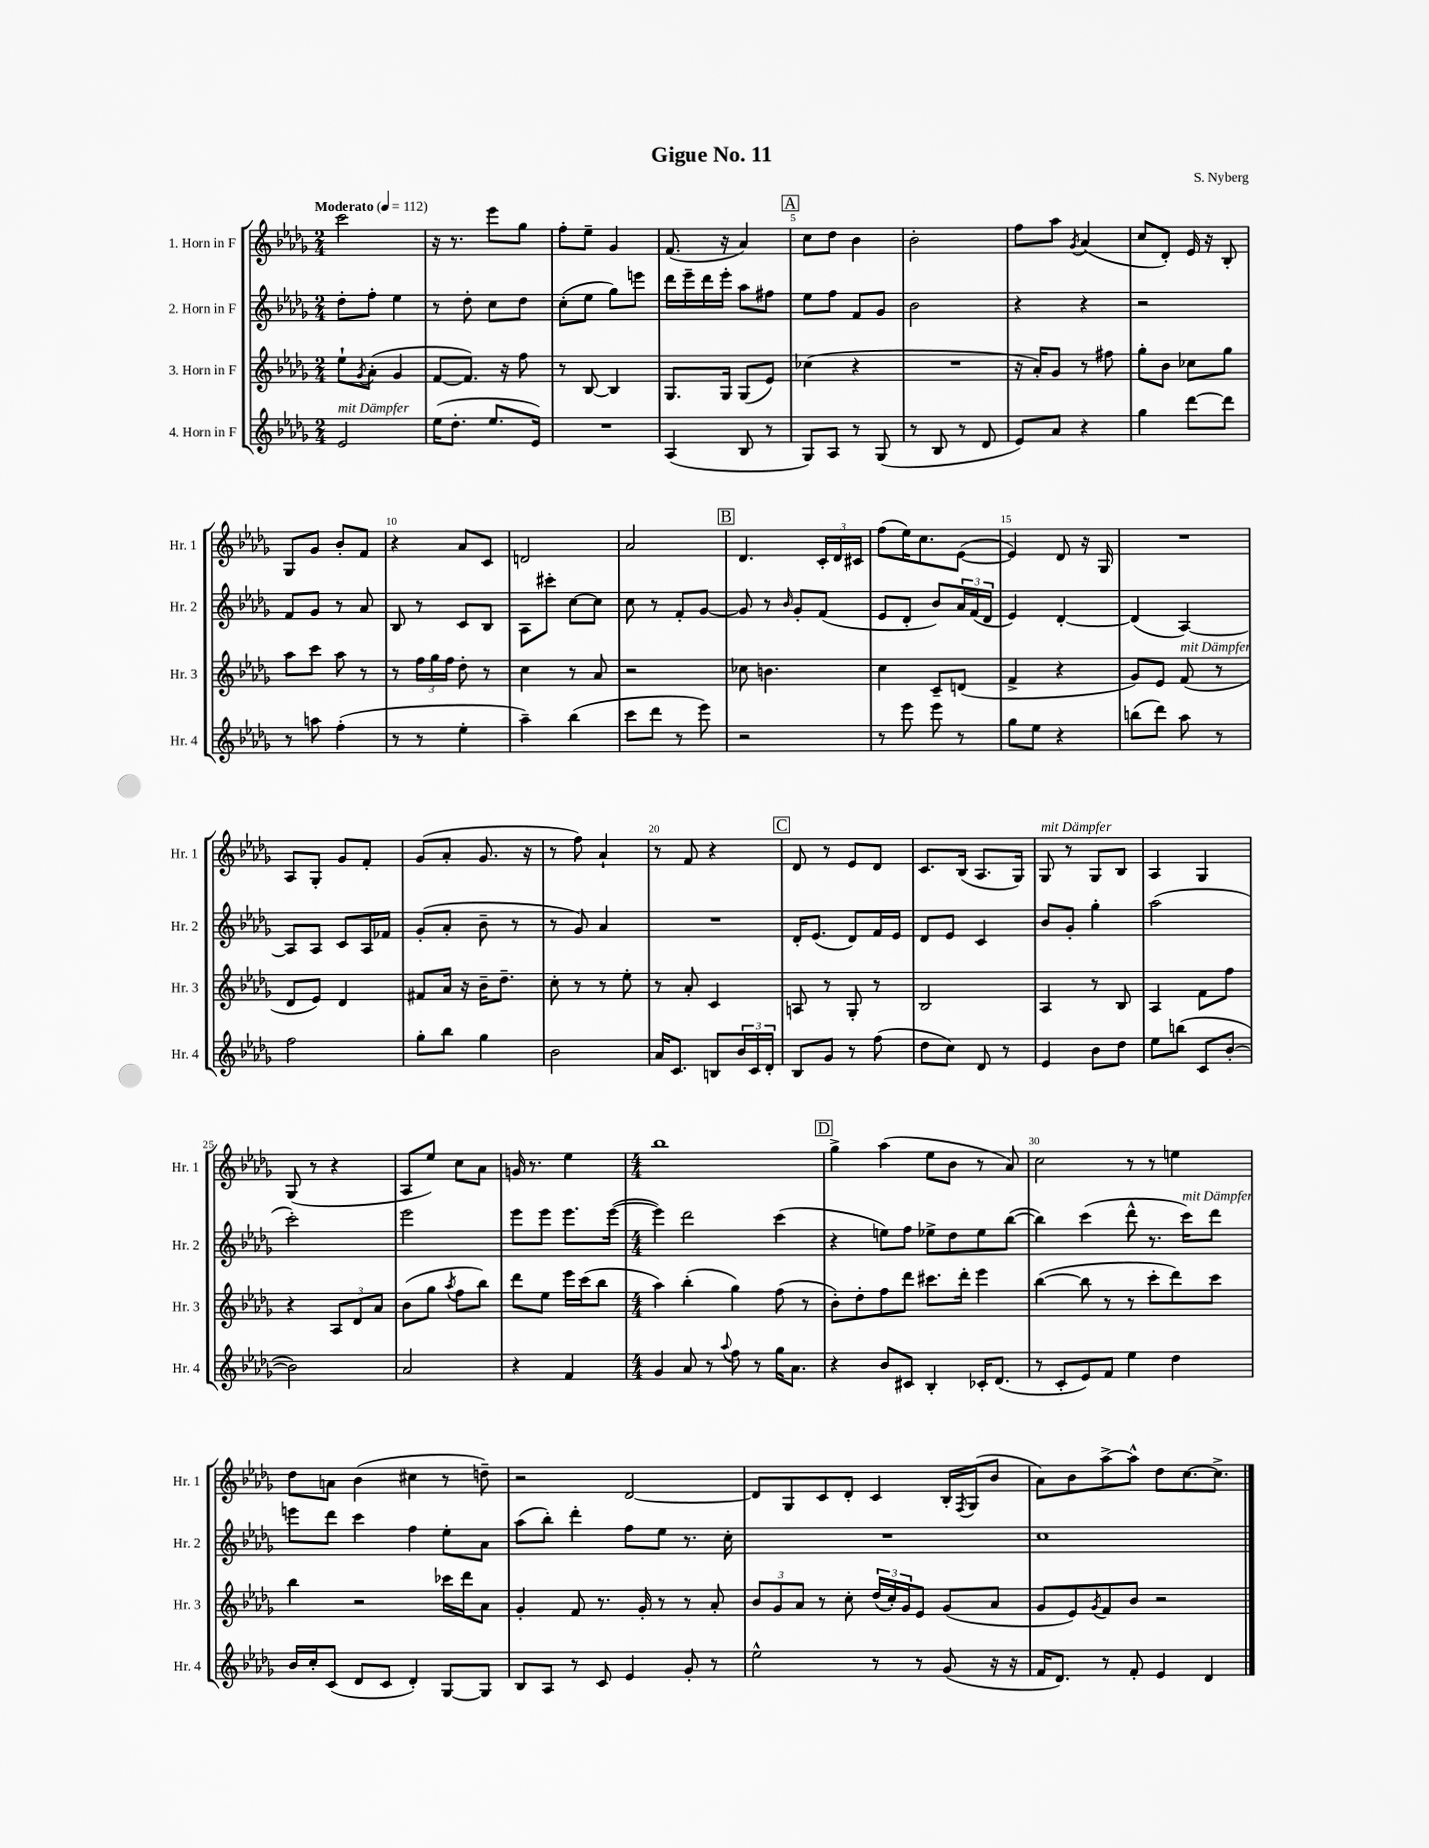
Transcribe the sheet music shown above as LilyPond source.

\header { title = "Gigue No. 11" composer = "S. Nyberg" }
<<
\new StaffGroup <<
\new Staff = "s0" \with { instrumentName = "1. Horn in F" shortInstrumentName = "Hr. 1" } {
    \clef treble \key des \major \numericTimeSignature \time 2/4 \tempo "Moderato" 4 = 112
    c'''2 |
    r16 r8. ees'''8 ges''8 |
    f''8-. ees''8-- ges'4 |
    f'8.( r16 aes'4) |
    \mark \markup { \box "A" } c''8 des''8 bes'4 |
    bes'2-. |
    f''8 aes''8 \acciaccatura { ges'8 } aes'4( |
    c''8 des'8-.) ees'16 r16 bes8-. |
    ges8 ges'8 bes'8-. f'8 |
    r4 aes'8 c'8 |
    d'2 |
    aes'2 |
    \mark \markup { \box "B" } des'4. \tuplet 3/2 { c'16-. des'16 cis'16 } |
    f''8( ees''16) c''8. ees'8~( |
    ees'4) des'8 r16 ges16 |
    R2 |
    aes8 ges8-. ges'8 f'8-. |
    ges'8( aes'8-. ges'8. r16 |
    r8 f''8) aes'4-! |
    r8 f'8 r4 |
    \mark \markup { \box "C" } des'8 r8 ees'8 des'8 |
    c'8. bes16( aes8. ges16) |
    ges8^\markup { \italic "mit Dämpfer" } r8 ges8 bes8 |
    aes4 ges4 |
    ges8( r8 r4 |
    aes8 ees''8) c''8 aes'8 |
    g'16 r8. ees''4 |
    \numericTimeSignature \time 4/4 bes''1 |
    \mark \markup { \box "D" } ges''4-> aes''4( ees''8 bes'8 r8 aes'8) |
    c''2 r8 r8 e''4 |
    des''8 a'8 bes'4( cis''4 r8 d''8--) |
    r2 des'2~ |
    des'8 ges8 c'8 des'8-. c'4 bes16-. \acciaccatura { f8 } ges16( bes'8 |
    aes'8) bes'8 aes''8~-> aes''8-^ des''8 c''8.~ c''8.-> \bar "|." |
}
\new Staff = "s1" \with { instrumentName = "2. Horn in F" shortInstrumentName = "Hr. 2" } {
    \clef treble \key des \major \numericTimeSignature \time 2/4
    des''8-. f''8-. ees''4 |
    r8 des''8-. c''8 des''8 |
    c''8-.( ees''8 ges''8) e'''8 |
    des'''16 ees'''16-- des'''16 ees'''16-. aes''8 fis''8 |
    \mark \markup { \box "A" } ees''8 f''8 f'8 ges'8 |
    bes'2 |
    r4 r4 |
    r2 |
    f'8 ges'8 r8 aes'8 |
    bes8 r8 c'8 bes8 |
    aes8 cis'''8-. c''8~ c''8 |
    c''8 r8 f'8-. ges'8~ |
    \mark \markup { \box "B" } ges'8 r8 \grace { bes'16 } ges'8-. f'8( |
    ees'8 des'8-. bes'8) \tuplet 3/2 { aes'16 f'16( des'16 } |
    ees'4) des'4~-. |
    des'4( aes4~) |
    aes8 aes8 c'8 aes16 fes'16 |
    ges'8-.( aes'8-. bes'8-- r8 |
    r8 ges'8) aes'4 |
    R2 |
    \mark \markup { \box "C" } des'16-. ees'8.( des'8) f'16 ees'16 |
    des'8 ees'8 c'4 |
    bes'8 ges'8-. ges''4-. |
    aes''2( |
    c'''2-.) |
    ees'''2 |
    ees'''8 ees'''8 ees'''8. ees'''16~( |
    \numericTimeSignature \time 4/4 ees'''4) des'''2 c'''4( |
    \mark \markup { \box "D" } r4 e''8) f''8 ees''8-> des''8 ees''8 bes''8~( |
    bes''4) c'''4( des'''8-^ r8. c'''16^\markup { \italic "mit Dämpfer" }) des'''8 |
    e'''8 des'''8 c'''4 f''4 ees''8-. aes'8 |
    aes''8( bes''8-.) des'''4-. f''8 ees''8 r8. c''16-. |
    R1 |
    c''1 \bar "|." |
}
\new Staff = "s2" \with { instrumentName = "3. Horn in F" shortInstrumentName = "Hr. 3" } {
    \clef treble \key des \major \numericTimeSignature \time 2/4
    ees''8-! \acciaccatura { ges'8 } aes'8-.( ges'4 |
    f'8~ f'8.) r16 f''8 |
    r8 bes8~ bes4 |
    ges8. ges16 ges8( ees'8) |
    \mark \markup { \box "A" } ces''4( r4 |
    R2 |
    r16 aes'16-.) ges'8 r8 fis''8 |
    ges''8-. bes'8 ces''8 ges''8 |
    aes''8 c'''8 aes''8 r8 |
    r8 \tuplet 3/2 { f''16 ges''16 f''16 } des''8-. r8 |
    c''4 r8 aes'8 |
    r2 |
    \mark \markup { \box "B" } ces''8 b'4. |
    c''4 c'8-- d'8( |
    f'4-> r4 |
    ges'8) ees'8 f'8^\markup { \italic "mit Dämpfer" }( r8 |
    des'8 ees'8) des'4 |
    fis'8 aes'16 r16 bes'16-- des''8.-- |
    c''8-. r8 r8 ees''8-. |
    r8 aes'8-. c'4 |
    \mark \markup { \box "C" } a8 r8 ges8-. r8 |
    bes2 |
    aes4 r8 bes8 |
    aes4 f'8 f''8 |
    r4 \tuplet 3/2 { aes8 des'8 aes'8 } |
    bes'8( ges''8 \acciaccatura { aes''8 } f''8 bes''8) |
    des'''8 ees''8 ees'''16 c'''16( bes''8 |
    \numericTimeSignature \time 4/4 aes''4) bes''4-.( ges''4) f''8( r8 |
    \mark \markup { \box "D" } bes'8-.) des''8-. f''8 des'''8 cis'''8. des'''16-. ees'''4 |
    bes''4~( bes''8 r8 r8 c'''8-. des'''8) c'''8 |
    bes''4 r2 ces'''16 des'''16 aes'8 |
    ges'4-. f'8 r8. ges'16-. r8 r8 aes'8-. |
    \tuplet 3/2 { bes'8 ges'8 aes'8 } r8 c''8-. \tuplet 3/2 { des''16( c''16-.) ges'16 } ees'8 ges'8( aes'8 |
    ges'8 ees'8) \acciaccatura { ges'8 } f'8 bes'8 r2 \bar "|." |
}
\new Staff = "s3" \with { instrumentName = "4. Horn in F" shortInstrumentName = "Hr. 4" } {
    \clef treble \key des \major \numericTimeSignature \time 2/4
    ees'2^\markup { \italic "mit Dämpfer" } |
    ees''16( des''8.-. ees''8. ees'16) |
    R2 |
    aes4( bes8 r8 |
    \mark \markup { \box "A" } ges8) aes8 r8 ges8( |
    r8 bes8 r8 des'8 |
    ees'8) aes'8 r4 |
    ges''4 des'''8~ des'''8 |
    r8 a''8 f''4-.( |
    r8 r8 ees''4-. |
    aes''4--) bes''4( |
    c'''8 des'''8 r8 ees'''8) |
    \mark \markup { \box "B" } r2 |
    r8 ees'''8 ees'''8 r8 |
    ges''8 ees''8 r4 |
    b''8( des'''8) aes''8 r8 |
    f''2 |
    ges''8-. bes''8 ges''4 |
    bes'2 |
    aes'16 c'8. b8 \tuplet 3/2 { bes'16 c'16 des'16-. } |
    \mark \markup { \box "C" } bes8 ges'8 r8 f''8( |
    des''8 c''8) des'8 r8 |
    ees'4 bes'8 des''8 |
    ees''8 b''8( c'8 bes'8~-. |
    bes'2) |
    aes'2 |
    r4 f'4 |
    \numericTimeSignature \time 4/4 ges'4 aes'8 r8 \appoggiatura { aes''8 } f''8 r8 ges''16 aes'8. |
    \mark \markup { \box "D" } r4 bes'8 cis'8 bes4-. ces'16-. des'8.( |
    r8 c'8-. ees'8) f'8 ees''4 des''4 |
    bes'16 c''16-. c'8( des'8 c'8 des'4-.) ges8~ ges8 |
    bes8 aes8 r8 c'8 ees'4 ges'8-. r8 |
    ees''2-^ r8 r8 ges'8( r16 r16 |
    f'16 des'8.) r8 f'8-. ees'4 des'4 \bar "|." |
}
>>
>>
\layout { \context { \Score \override BarNumber.break-visibility = ##(#f #t #t) barNumberVisibility = #(every-nth-bar-number-visible 5) } }
